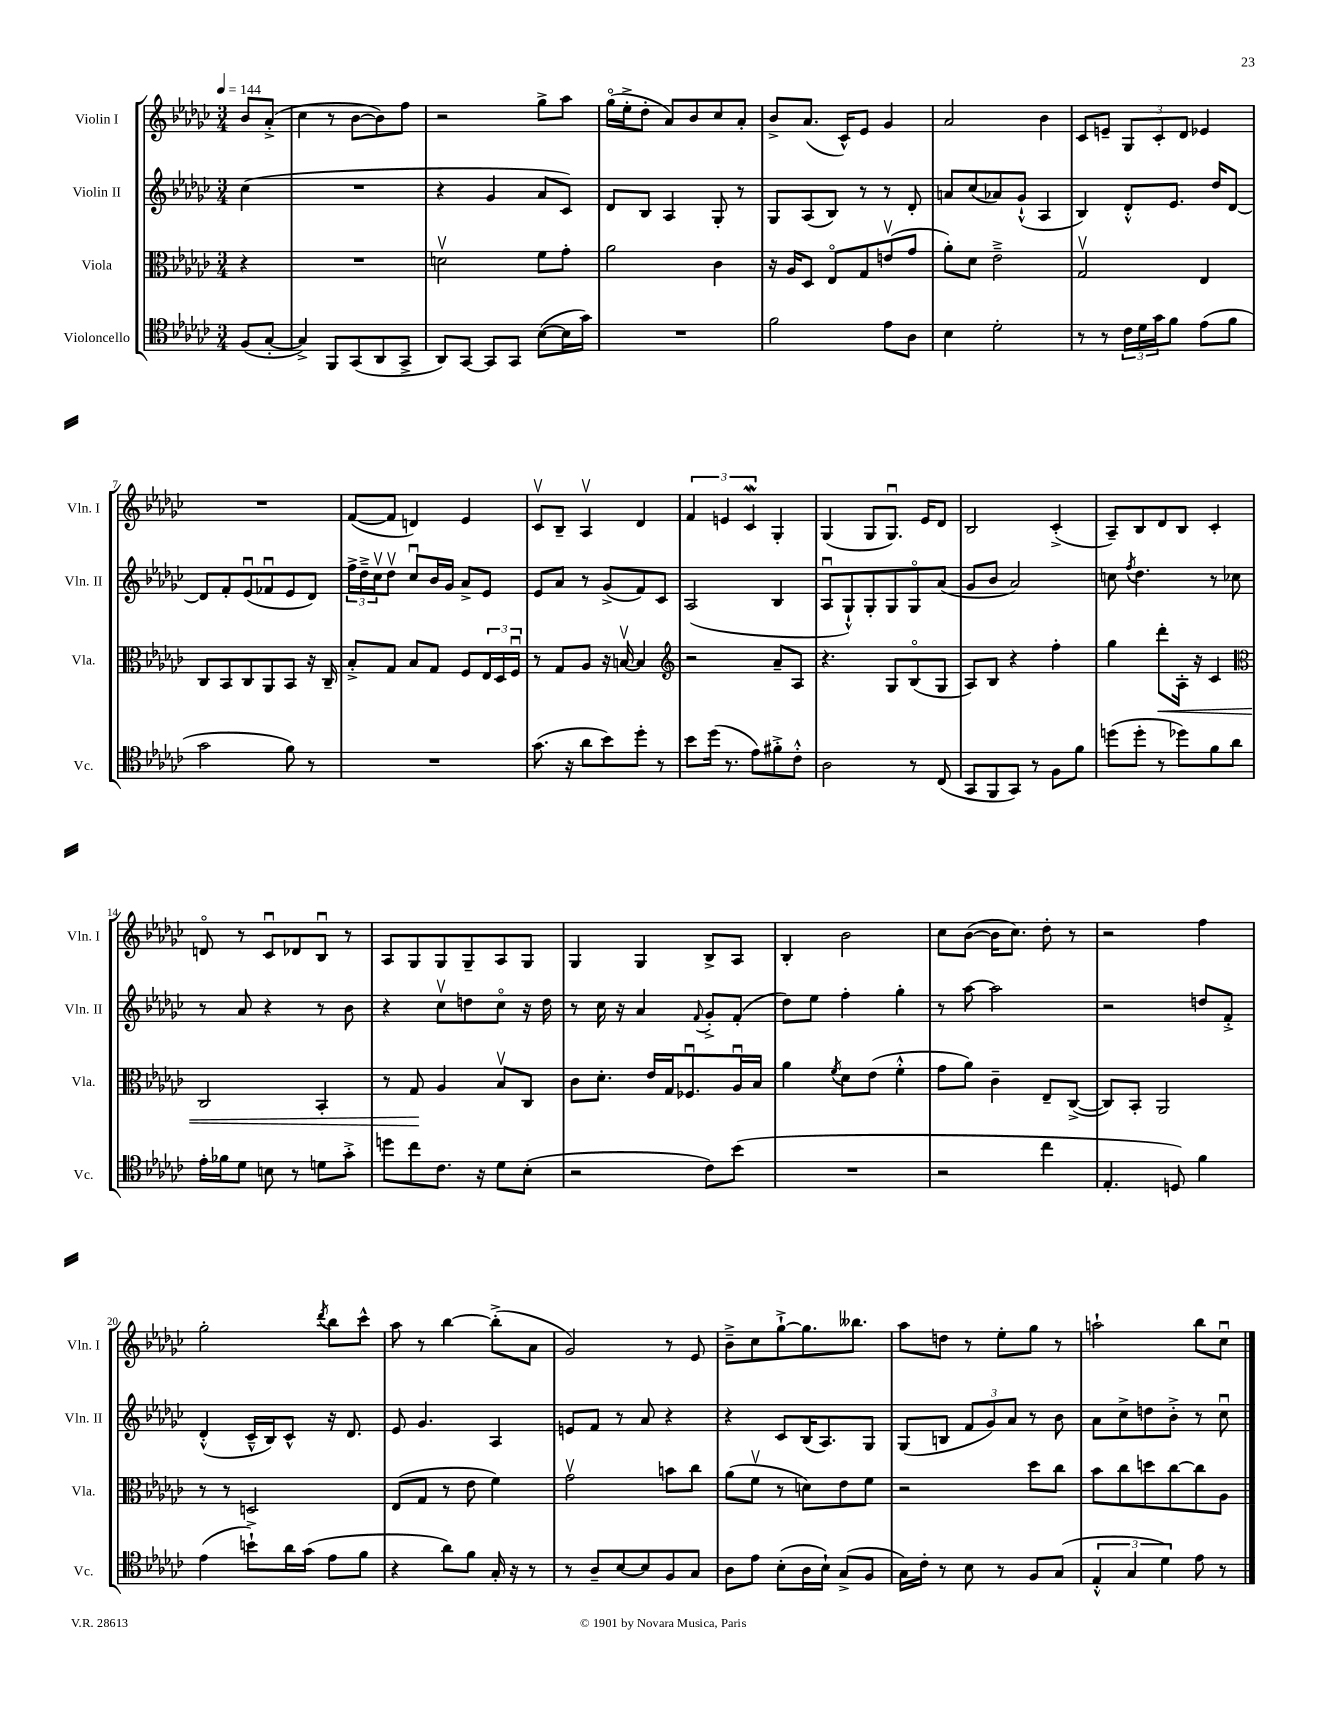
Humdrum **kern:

**kern	**kern	**kern	**kern
*staff4	*staff3	*staff2	*staff1
*clefC4	*clefC3	*clefG2	*clefG2
*k[b-e-a-d-g-c-]	*k[b-e-a-d-g-c-]	*k[b-e-a-d-g-c-]	*k[b-e-a-d-g-c-]
*M3/4	*M3/4	*M3/4	*M3/4
*MM144	*MM144	*MM144	*MM144
(8F	4r	(4cc-	8b-
[8G-'	.	.	(8a-'^
=	=	=	=
4G-^])	2.r	2.r	4cc-
8FF	.	.	8r
(8GG-	.	.	[8b-
8AA-	.	.	8b-])
8GG-^	.	.	8ff
=	=	=	=
8AA-)	2dv	4r	2r
[8GG-	.	.	.
8GG-]	.	4g-	.
8GG-	.	.	.
([8B-	8f	8a-	8gg-^
16B-]	8g-'	8c-)	8aa-
16g-)	.	.	.
=	=	=	=
2.r	2a-	8d-	(16gg-o
.	.	.	16ee-'^
.	.	8B-	8dd-'
.	.	4A-	8a-)
.	.	.	8b-
.	4c-	8G-'	8cc-
.	.	8r	8a-'
=	=	=	=
2f	16r	8G-	8b-^
.	16A-	.	.
.	8D-	(8A-	(8.a-
.	8E-o	8B-)	.
.	.	.	16c-^^)
.	8G-	8r	8e-
8e-	(8ev	8r	4g-
8A-	8g-	8d-'	.
=	=	=	=
4B-	8a-')	8a	2a-
.	8d-	(8cc-	.
2d-'	2e-~^	8a-)	.
.	.	(8g-`^^	.
.	.	4A-	4b-
=	=	=	=
8r	2G-v	4B-)	8c-
8r	.	.	8e~
24c-	.	8d-'^^	12G-
24d-	.	.	.
24g-	.	.	12c-'
8f	.	8.e-	.
.	.	.	12d-
(8e-	4E-	.	4e-
.	.	16dd-	.
8f	.	[8d-	.
=	=	=	=
2g-	8C-	8d-]	2.r
.	8BB-	8f'	.
.	8C-	(8e-u	.
.	8AA-	8f-u	.
8f)	8BB-	8e-	.
8r	16r	8d-)	.
.	16C-~	.	.
=	=	=	=
2.r	8B-'^	24ff^	([8f
.	.	24dd-~^	.
.	.	24cc-v	.
.	8G-	8dd-v	8f]
.	8B-	8cc-u	4d)
.	8G-	16b-	.
.	.	16g-	.
.	8F	8a-^	4e-
.	24E-	8e-	.
.	24D-	.	.
.	24Fu	.	.
=	=	=	=
(8.g-	8r	8e-	8c-v
.	8G-	8a-	8B-~
16r	.	.	.
8a-	8A-	8r	4A-v
8b-)	16r	(8g-^	.
.	[16Bv	.	.
8dd-'	4B]	8f)	4d-
8r	.	8c-	.
=	=	=	=
*	*clefG2	*	*
8b-	2r	(2A-	6f
(16dd-	.	.	.
.	.	.	6e
8.r	.	.	.
.	.	.	6c-
8e-)	.	.	.
8f#'^	8a-~	4B-	4G-'
8c-'^^	8A-	.	.
=	=	=	=
2A-	4.r	8A-u	(4G-
.	.	8G-`^^)	.
.	.	8G-'	8G-
.	8G-	8G-	8.G-u)
8r	(8B-o	8G-o	.
.	.	.	16e-
(8C-	8G-	(8a-	8d-
=	=	=	=
8GG-	8A-)	8g-	2B-
8FF	8B-	8b-	.
8GG-)	4r	2a-)	.
8r	.	.	.
8F	4ff'	.	(4c-'^
8f	.	.	.
=	=	=	=
(8dd	4gg-	8cc	8A-~)
.	.	8qff	.
8dd'	.	4.dd-	8B-
8r	8ddd-'	.	8d-
8dd-)	16A-'	.	8B-
.	16r	.	.
8f	4c-	8r	4c-'
8a-	.	8cc-	.
=	=	=	=
*	*clefC3	*	*
16e-'	2C-	8r	8do
16f-	.	.	.
8d-	.	8a-	8r
8B	.	4r	8c-u
8r	.	.	8d-
8d	4BB-'	8r	8B-u
8g-'^	.	8b-	8r
=	=	=	=
8dd	8r	4r	8A-
8cc-	8G-	.	8G-
8.c-	4A-	8cc-v	8G-
.	.	8dd	8G-~
16r	.	.	.
8d-	8B-v	8cc-o	8A-
(8B-'	8C-	16r	8G-
.	.	16dd	.
=	=	=	=
2r	8c-	8r	4G-
.	8.d-'	16cc-	.
.	.	16r	.
.	.	4a-	4G-
.	16e-	.	.
.	16G-	.	.
.	8.F-u	.	.
.	.	8qqf	.
8c-)	.	8g-'^	8B-^
(8b-	16A-u	(8f'	8A-
.	16B-	.	.
=	=	=	=
2.r	4a-	8dd-)	4B-'
.	.	8ee-	.
.	8qf	.	.
.	8d-	4ff'	2b-
.	(8e-	.	.
.	4f'^^	4gg-'	.
=	=	=	=
2r	8g-	8r	8cc-
.	8a-)	[8aa-	([8b-
.	4c-~	2aa-]	16b-]
.	.	.	8.cc-)
4cc-	8E-~	.	8dd-'
.	([8C-^	.	8r
=	=	=	=
4.E-'	8C-])	2r	2r
.	8BB-'	.	.
.	2AA-	.	.
8D)	.	.	.
4f	.	8dd	4ff
.	.	8f'^	.
=	=	=	=
(4e-	8r	(4d-'^^	2gg-'
.	8r	.	.
8b`^)	2D	16c-~^^	.
.	.	16B-)	.
16a-	.	8c-^^	.
(16g-	.	.	.
.	.	.	8qddd-
8e-	.	16r	8bb-
.	.	8.d-	.
8f	.	.	8ccc-^^
=	=	=	=
4r	(8E-	8e-	8aa-
.	8G-	4.g-	8r
8a-)	8r	.	[4bb-
8f	8e-	.	.
16G-'	4f)	4A-	(8bb-'^]
16r	.	.	.
8r	.	.	8a-
=	=	=	=
8r	2g-v	8e	2g-)
8A-~	.	8f	.
[8B-	.	8r	.
8B-]	.	8a-	.
8F	8b	4r	8r
8G-	8cc-	.	8e-
=	=	=	=
8A-	(8a-	4r	8b-~^
8e-	8fv	.	8cc-
(8B-'	8r	8c-	[8gg-`^
16A-	8d)	(16B-	8.gg-]
16B-`)	.	8.A-)	.
(8G-^	8e-	.	.
.	.	.	8.bb--
8F	8f	8G-	.
=	=	=	=
16G-)	2r	(8G-	8aa-
16c-'	.	.	.
8r	.	8B	8dd
8B-	.	12f	8r
.	.	12g-)	.
8r	.	.	8ee-'
.	.	12a-	.
8F	8dd-	8r	8gg-
(8G-	8cc-	8b-	8r
=	=	=	=
6E-'^^	8b-	8a-	2aa`
.	8cc-	8cc-^	.
6G-	.	.	.
.	8dd	8dd	.
6d-)	.	.	.
.	[8cc-	8b-'^	.
8e-	8cc-]	8r	8bb-
8r	8A-	8cc-u	8cc-u
==	==	==	==
*-	*-	*-	*-
